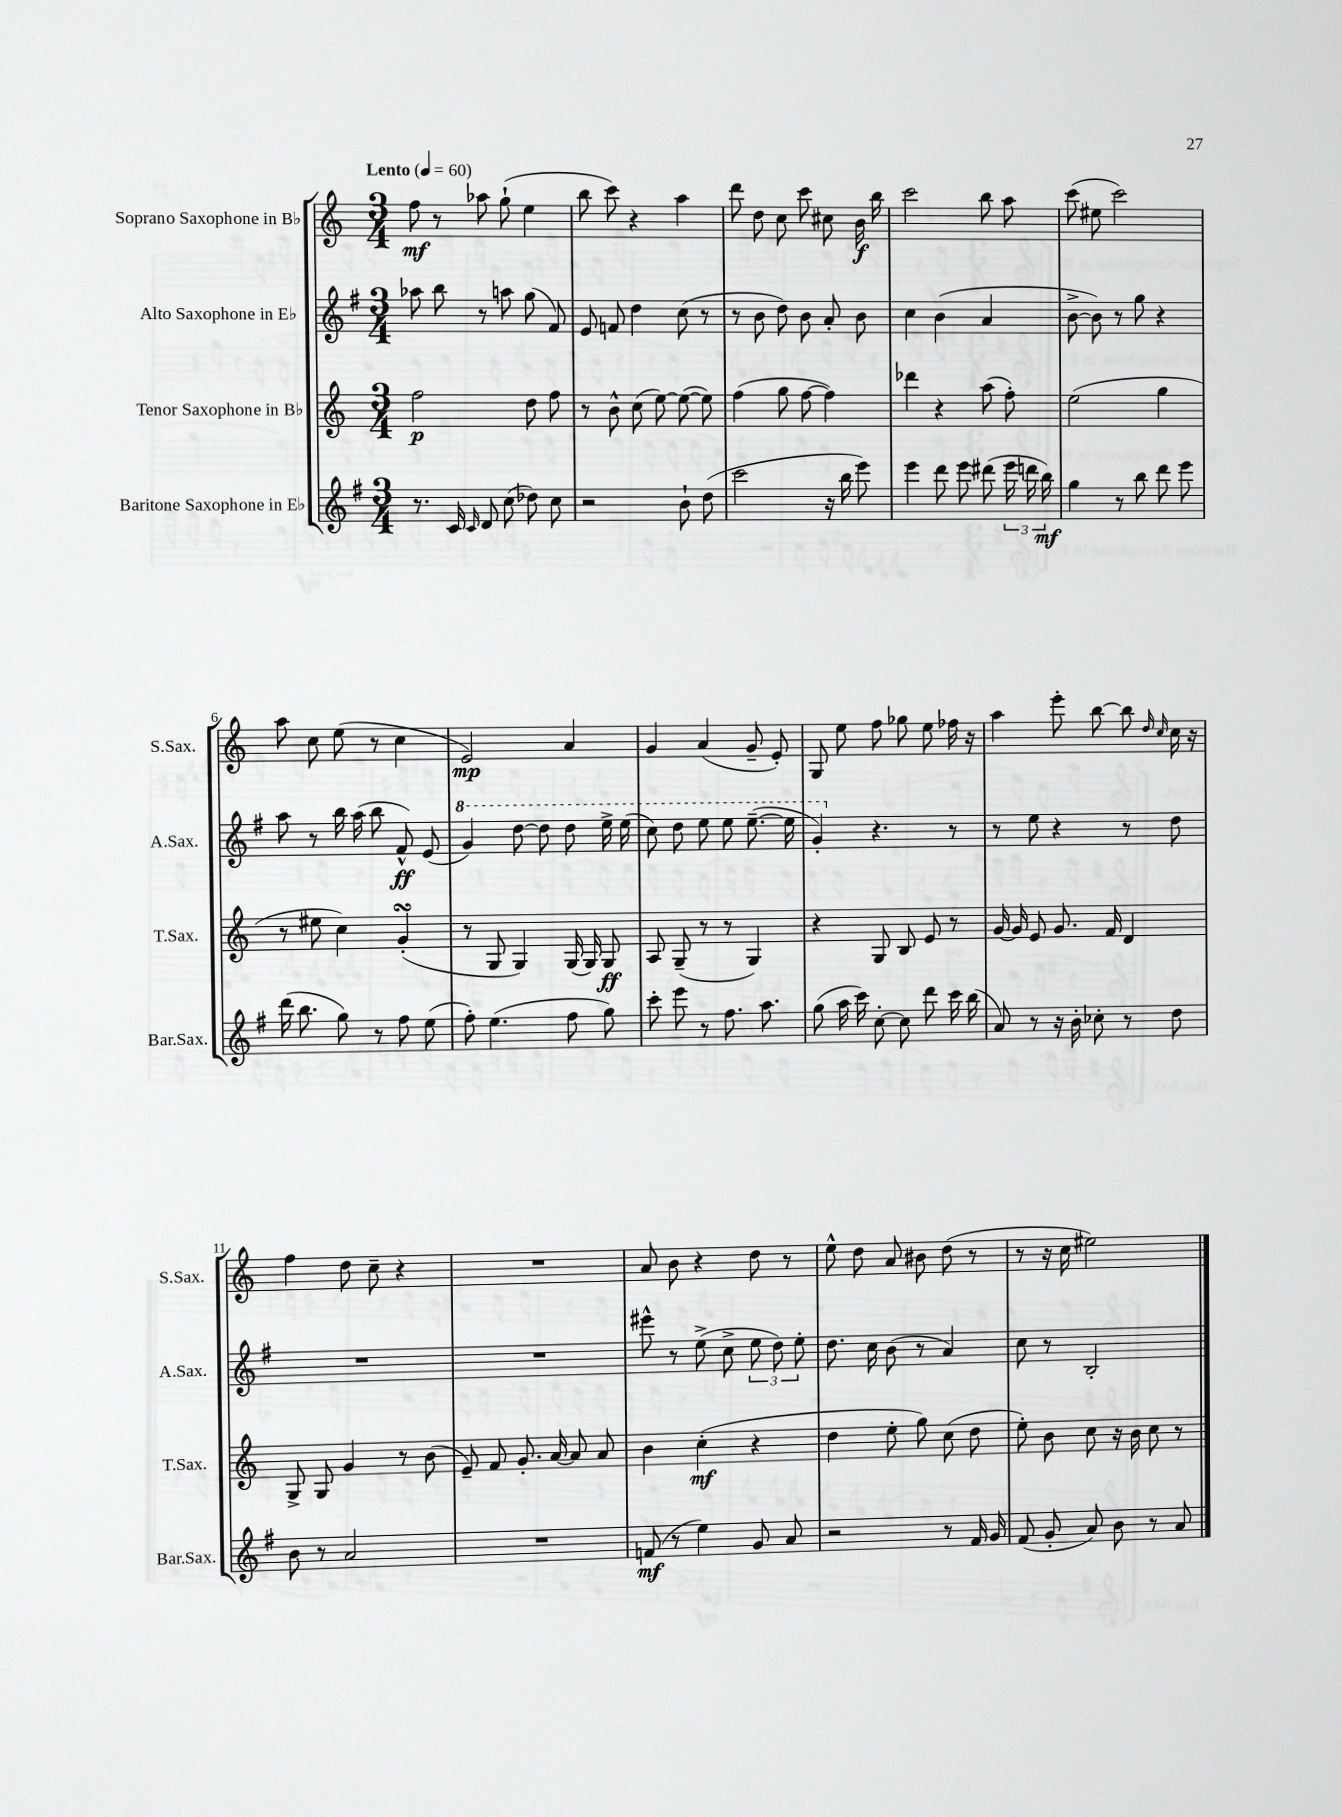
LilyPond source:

<<
\new StaffGroup <<
\new Staff = "s0" \with { instrumentName = "Soprano Saxophone in Bb" shortInstrumentName = "S.Sax." } {
    \clef treble \key c \major \numericTimeSignature \time 3/4 \tempo "Lento" 4 = 60
    \autoBeamOff f''8\mf r8 aes''8 g''8-!( e''4 |
    b''8 c'''8) r4 a''4 |
    d'''8 d''8 c''8 c'''8 cis''8 b'16\f b''16 |
    c'''2 b''8 a''8 |
    c'''8( eis''8 c'''2) |
    a''8 c''8 e''8( r8 c''4 |
    e'2\mp) a'4 |
    g'4 a'4( g'8-- e'8-.) |
    g8 e''8 f''8 ges''8 e''8 fes''16 r16 |
    a''4 e'''8-. b''8~ b''8 \grace { d''16 c''16 } c''16 r16 |
    f''4 d''8 c''8-- r4 |
    R2. |
    a'8 b'8 r4 d''8 r8 |
    e''8-^ d''8 a'8 bis'8 d''8( r8 |
    r8 r16 c''16 eis''2) \bar "|." |
}
\new Staff = "s1" \with { instrumentName = "Alto Saxophone in Eb" shortInstrumentName = "A.Sax." } {
    \clef treble \key g \major \numericTimeSignature \time 3/4
    \autoBeamOff aes''8 b''8 r8 a''8 g''8( fis'8) |
    e'8 f'8 d''4 c''8( r8 |
    r8 b'8 d''8) b'8 a'8-. b'8 |
    c''4 b'4( a'4 |
    b'8~-> b'8) r8 g''8 r4 |
    a''8 r8 b''16 a''16( b''8 fis'8-^\ff) e'8( |
    \ottava #1 g''4) d'''8~ d'''8 d'''8 e'''16-> e'''16( |
    c'''8) d'''8 e'''8 e'''8 e'''8.~--( e'''16 |
    g''4-.) \ottava #0 r4. r8 |
    r8 e''8 r4 r8 d''8 |
    R2. |
    R2. |
    eis'''8-^ r8 e''8->( c''8-> \tuplet 3/2 { e''8 d''8) e''8-. } |
    d''8. c''16 b'8( r8 a'4) |
    c''8 r8 b2-. \bar "|." |
}
\new Staff = "s2" \with { instrumentName = "Tenor Saxophone in Bb" shortInstrumentName = "T.Sax." } {
    \clef treble \key c \major \numericTimeSignature \time 3/4
    \autoBeamOff f''2\p d''8 f''8 |
    r8 b'8-^ c''8( e''8~) e''8~( e''8) |
    f''4( g''8 f''8~ f''4) |
    des'''4 r4 a''8( f''8-.) |
    e''2( g''4 |
    r8 eis''8 c''4) g'4-.\turn( |
    r8 g8 g4) g16( g16) g8\ff |
    a8 g8--( r8 r8 g4) |
    r4 g8 b8 e'8 r8 |
    g'16~ g'16 e'8 g'8. f'16 d'4 |
    g8-> g8 g'4 r8 b'8( |
    e'8--) f'8 g'8.-. a'16~ a'8 a'8 |
    b'4 c''4-.\mf( r4 |
    d''4 e''8-. g''8) c''8( d''8 |
    e''8-.) b'8 c''8 r16 b'16 c''8 r8 \bar "|." |
}
\new Staff = "s3" \with { instrumentName = "Baritone Saxophone in Eb" shortInstrumentName = "Bar.Sax." } {
    \clef treble \key g \major \numericTimeSignature \time 3/4
    \autoBeamOff r8. c'16 \grace { c'16 } d'8 c''8( des''8) c''8 |
    r2 b'8-! d''8( |
    c'''2 r16 b''16 e'''8) |
    e'''4 d'''8 e'''8 dis'''8( \tuplet 3/2 { e'''16 d'''16 b''16\mf) } |
    g''4 r8 b''8 d'''8 e'''8 |
    d'''16( b''8. g''8) r8 fis''8 e''8( |
    fis''8-.) e''4.( fis''8 g''8) |
    c'''8-. e'''8 r8 fis''8. a''8. |
    g''8( a''16 c'''16) c''8~-. c''8 d'''8 c'''16 b''16( |
    a'8) r8 r16 b'16-. ces''8-. r8 d''8 |
    b'8 r8 a'2 |
    R2. |
    f'8\mf( r8 e''4) g'8 a'8 |
    r2 r8 fis'16 g'16 |
    fis'8( g'8-. a'8) b'8 r8 a'8 \bar "|." |
}
>>
>>
